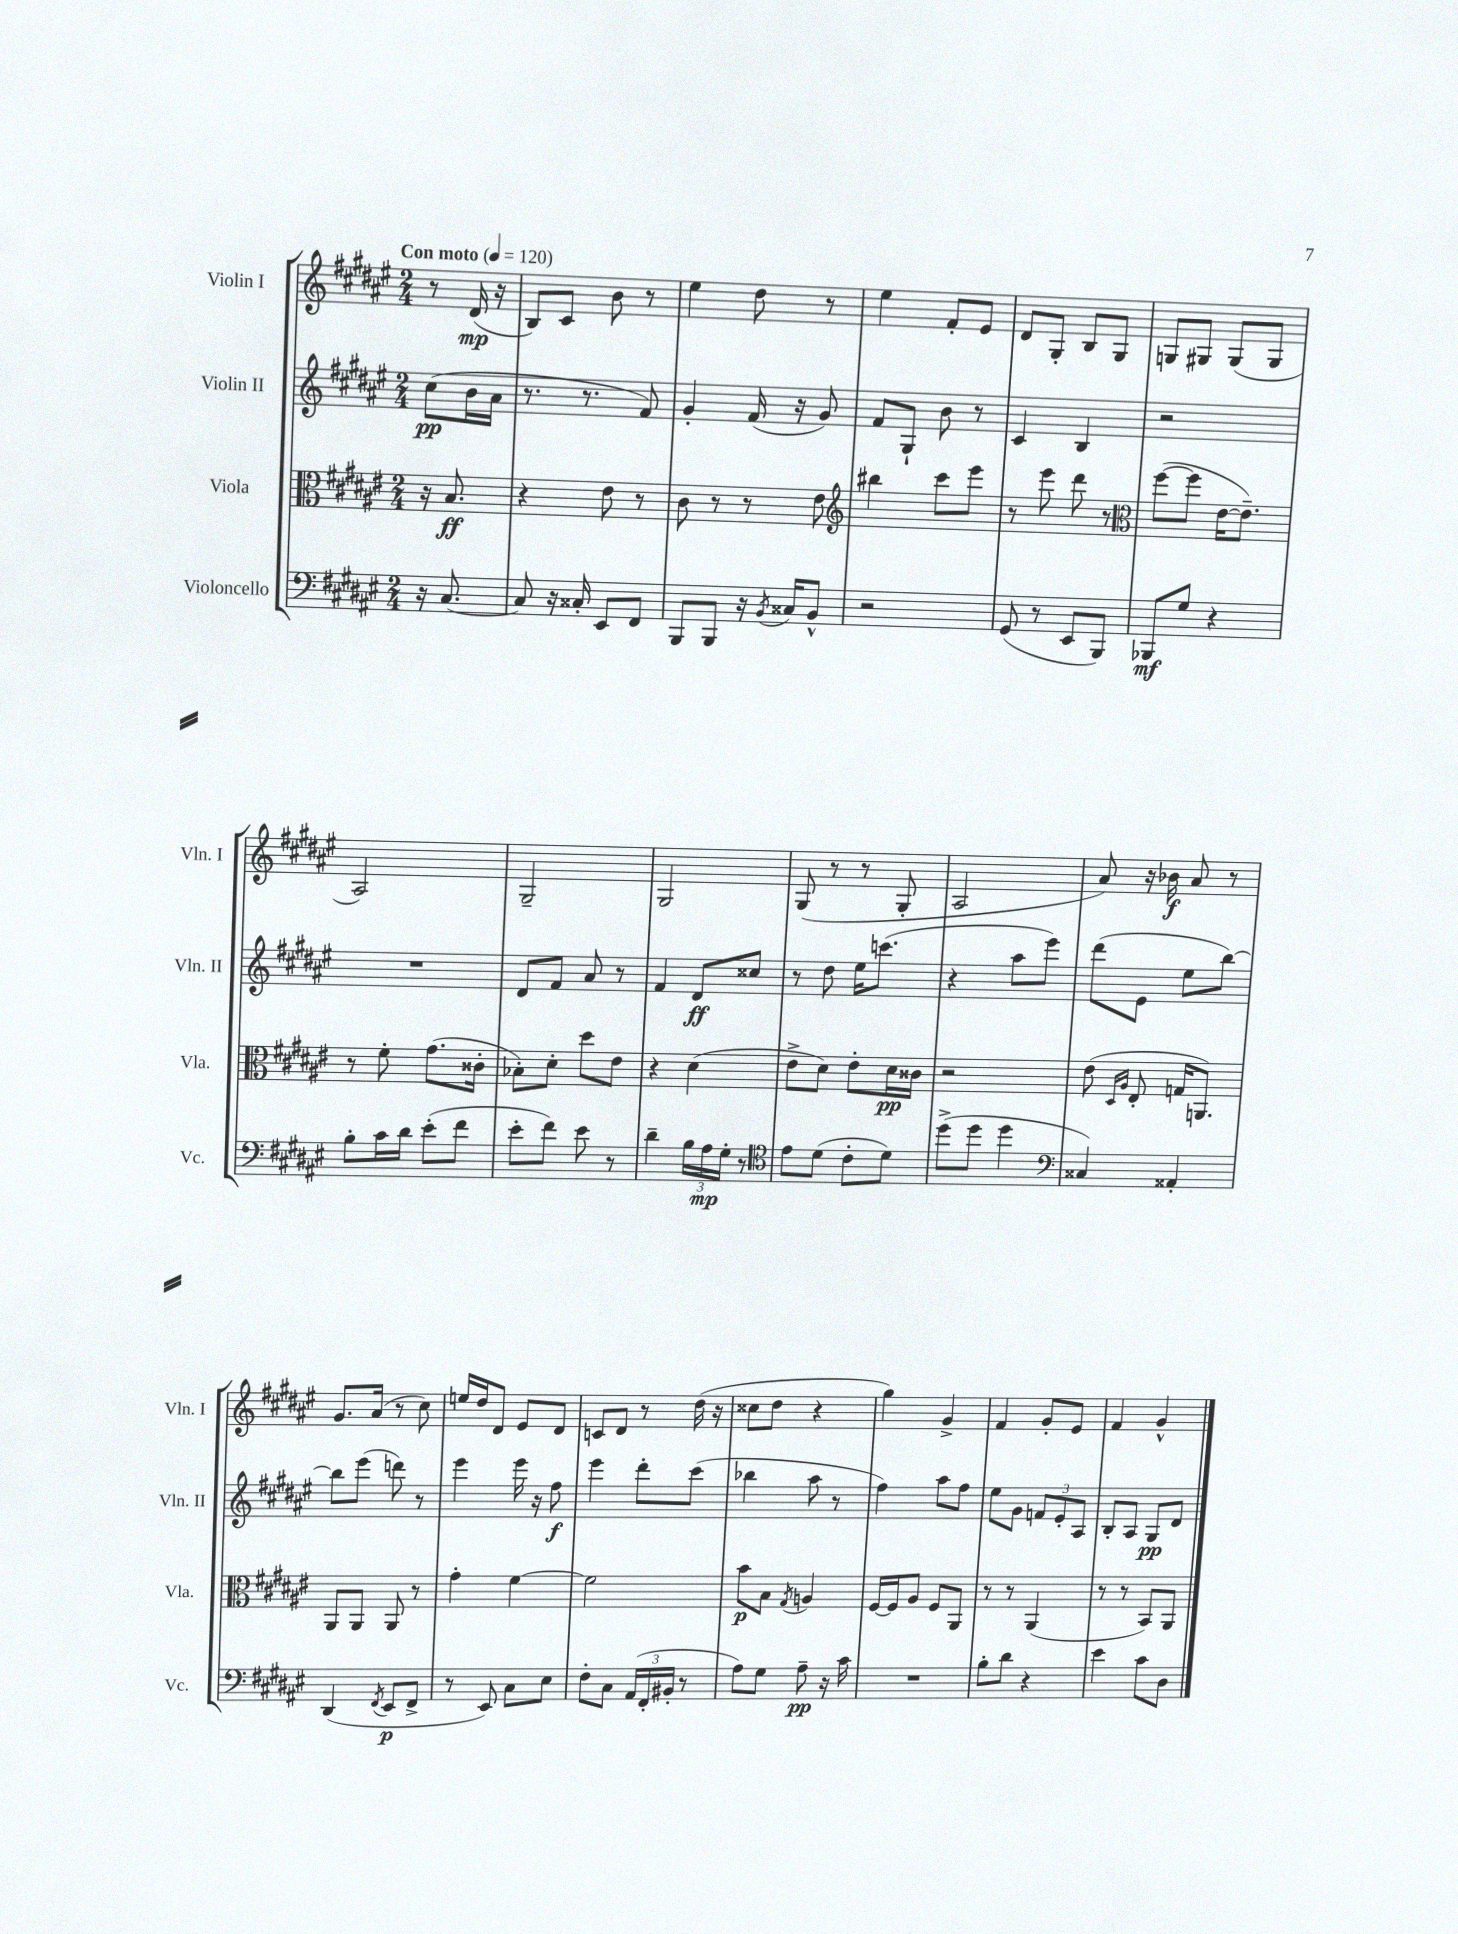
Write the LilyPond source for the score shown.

<<
\new StaffGroup <<
\new Staff = "s0" \with { instrumentName = "Violin I" shortInstrumentName = "Vln. I" } {
    \clef treble \key fis \major \numericTimeSignature \time 2/4 \partial 4 \tempo "Con moto" 4 = 120
    r8 dis'16\mp( r16 |
    b8) cis'8 b'8 r8 |
    eis''4 dis''8 r8 |
    eis''4 fis'8-. eis'8 |
    dis'8 gis8-. b8 gis8 |
    g8 gis8 gis8( gis8 |
    ais2) |
    gis2-- |
    gis2 |
    gis8( r8 r8 gis8-. |
    ais2 |
    ais'8) r16 bes'16\f ais'8 r8 |
    gis'8. ais'16( r8 cis''8) |
    e''16 dis''16 dis'8 eis'8 dis'8 |
    c'8 dis'8 r8 dis''16( r16 |
    cisis''8 dis''8 r4 |
    gis''4) gis'4-> |
    fis'4 gis'8-. eis'8 |
    fis'4 gis'4-^ \bar "|." |
}
\new Staff = "s1" \with { instrumentName = "Violin II" shortInstrumentName = "Vln. II" } {
    \clef treble \key fis \major \numericTimeSignature \time 2/4 \partial 4
    cis''8\pp( b'16 ais'16 |
    r8. r8. fis'8) |
    gis'4-. fis'16( r16 gis'8) |
    fis'8 gis8-! b'8 r8 |
    cis'4 b4 |
    r2 |
    R2 |
    dis'8 fis'8 ais'8 r8 |
    fis'4 dis'8\ff cisis''8 |
    r8 dis''8 eis''16 c'''8.( |
    r4 ais''8 eis'''8) |
    dis'''8( eis'8 eis''8 b''8~) |
    b''8 eis'''8( d'''8) r8 |
    eis'''4 eis'''16 r16 fis''8\f |
    eis'''4 dis'''8-. cis'''8( |
    bes''4 ais''8 r8 |
    fis''4) ais''8 fis''8 |
    eis''8 gis'8 \tuplet 3/2 { f'8 eis'8-. ais8 } |
    b8-. ais8 gis8\pp dis'8 \bar "|." |
}
\new Staff = "s2" \with { instrumentName = "Viola" shortInstrumentName = "Vla." } {
    \clef alto \key fis \major \numericTimeSignature \time 2/4 \partial 4
    r16 b8.\ff |
    r4 eis'8 r8 |
    cis'8 r8 r8 eis'8 |
    \clef treble bis''4 cis'''8 eis'''8 |
    r8 eis'''8 dis'''8 r8 |
    \clef alto fis''8~( fis''8 eis'16~ eis'8.--) |
    r8 fis'8-. gis'8.( cisis'16-. |
    bes8-.) dis'8-. dis''8 eis'8 |
    r4 dis'4( |
    eis'8-> dis'8) eis'8-. dis'16\pp cisis'16 |
    r2 |
    eis'8( \grace { dis16 ais16 } eis8-. g16 a,8.) |
    ais,8 ais,8 ais,8 r8 |
    gis'4-. fis'4~ |
    fis'2 |
    b'8\p b8 \acciaccatura { gis8 } a4 |
    fis16~ fis16 ais8 fis8 ais,8 |
    r8 r8 ais,4( |
    r8 r8 b,8) ais,8 \bar "|." |
}
\new Staff = "s3" \with { instrumentName = "Violoncello" shortInstrumentName = "Vc." } {
    \clef bass \key fis \major \numericTimeSignature \time 2/4 \partial 4
    r16 cis8.~ |
    cis8 r16 cisis16-. eis,8 fis,8 |
    b,,8 b,,8 r16 \acciaccatura { b,8 } cisis16 b,8-^ |
    r2 |
    gis,8( r8 eis,8 b,,8) |
    bes,,8\mf gis8 r4 |
    b8-. cis'16 dis'16 eis'8-.( fis'8 |
    eis'8-. fis'8) eis'8 r8 |
    dis'4-- \tuplet 3/2 { b16 ais16\mp gis16-. } r8 |
    \clef tenor eis'8 dis'8( cis'8-. dis'8) |
    dis''8->( dis''8 dis''4 |
    \clef bass cisis4) aisis,4-. |
    dis,4( \acciaccatura { fis,8 } eis,8\p fis,8-> |
    r8 eis,8) cis8 eis8 |
    fis8-. cis8 \tuplet 3/2 { ais,16( fis,16-. bis,16-. } r8 |
    ais8) gis8 ais8--\pp r16 cis'16 |
    R2 |
    b8-. dis'8 r4 |
    eis'4 cis'8 dis8 \bar "|." |
}
>>
>>
\layout { \context { \Score \remove "Bar_number_engraver" } }
